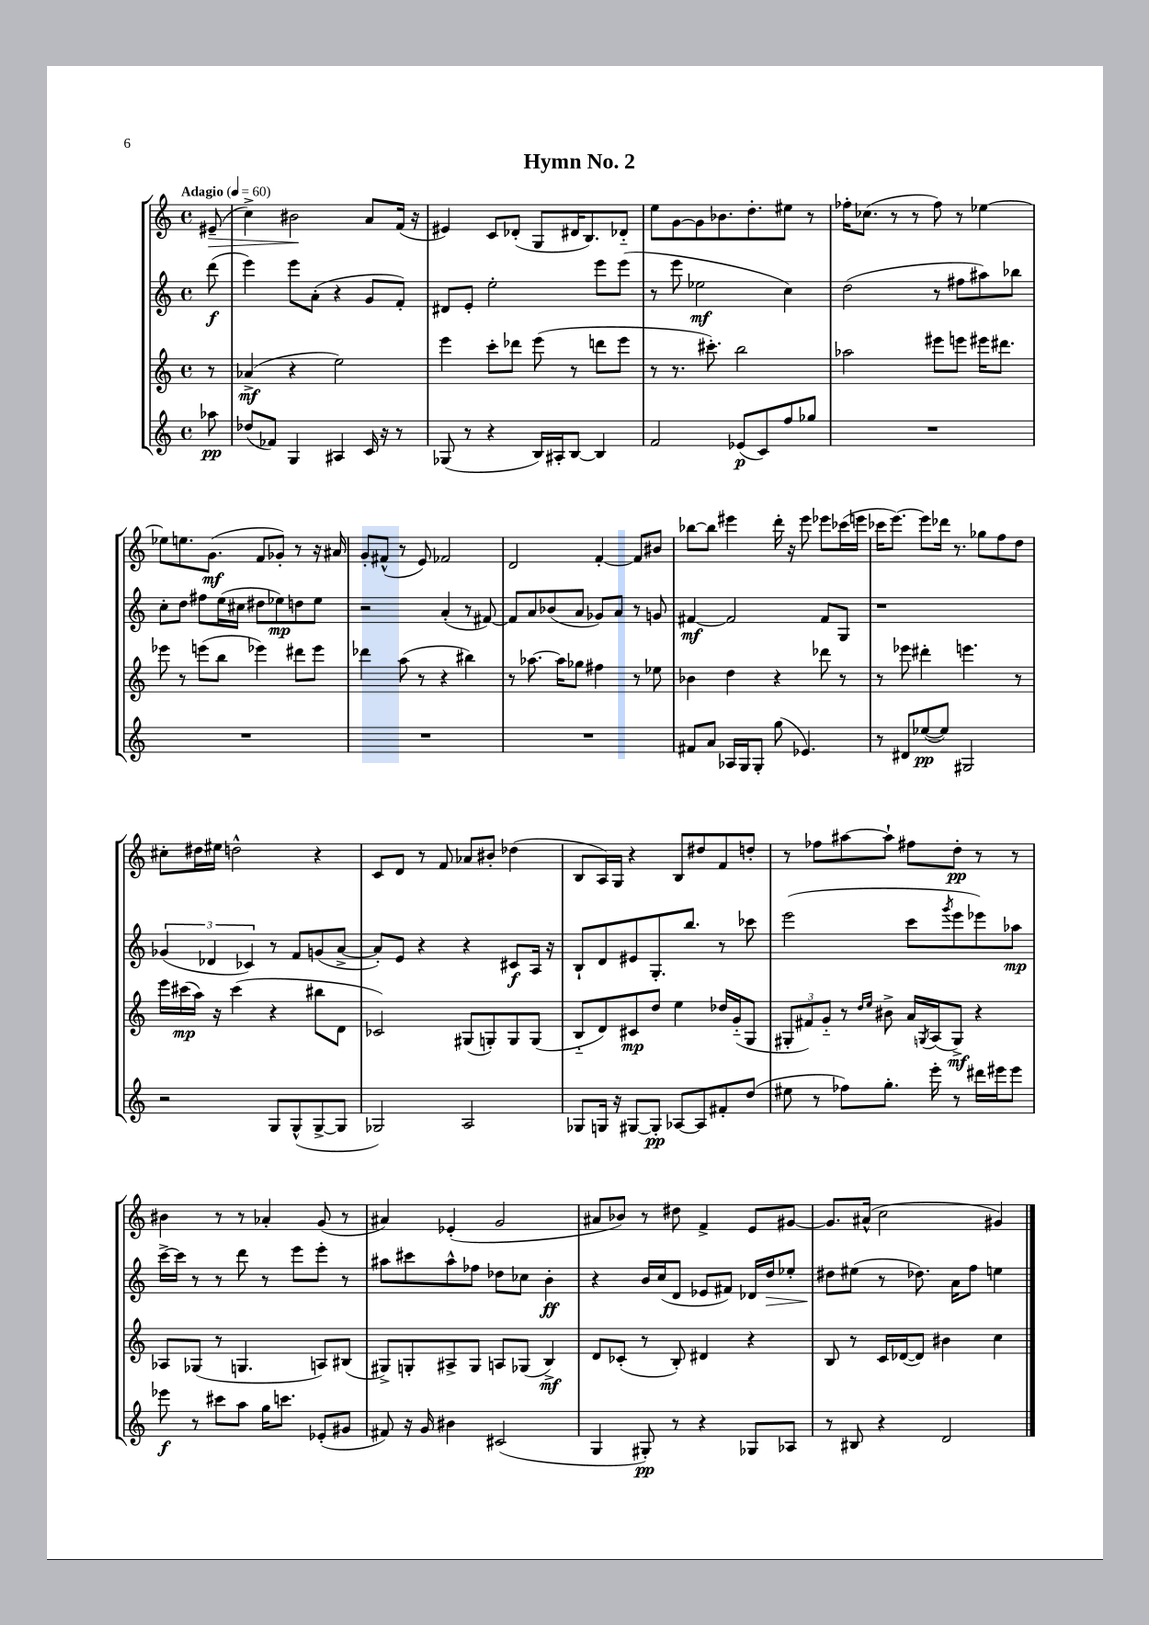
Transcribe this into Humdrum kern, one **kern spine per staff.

**kern	**kern	**kern	**kern
*staff4	*staff3	*staff2	*staff1
*clefG2	*clefG2	*clefG2	*clefG2
*k[]	*k[]	*k[]	*k[]
*M4/4	*M4/4	*M4/4	*M4/4
*met(c)	*met(c)	*met(c)	*met(c)
*MM60	*MM60	*MM60	*MM60
8aa-	8r	(8ddd	(8e#~
=	=	=	=
(8dd-	(4a-^	4eee)	4cc^)
8f-)	.	.	.
4G	4r	8eee	2b#
.	.	(8a'	.
4A#	2ee)	4r	.
16c	.	8g	8a
16r	.	.	.
8r	.	8f')	(16f
.	.	.	16r
=	=	=	=
(8G-	4eee	8d#	4e#)
8r	.	8e'	.
4r	8ccc'	2ee'	8c
.	8ddd-	.	(8d-'
16B)	(8eee	.	8G
16A#'	.	.	.
[8B	8r	.	16d#
.	.	.	8.B)
4B]	8ddd	8eee	.
.	8eee	(8eee	8d-'~
=	=	=	=
2f	8r	8r	8ee
.	8.r	8eee	[8g
.	.	2ee-	8g]
.	8.ccc#')	.	.
.	.	.	8.b-
(8e-	2bb	.	.
.	.	.	8.dd'
8c)	.	.	.
8ff	.	4cc)	8ee#
8gg-	.	.	8r
=	=	=	=
1r	2aa-	(2dd	16ff-'
.	.	.	(8.cc-
.	.	.	8r
.	.	.	8r
.	8eee#	8r	8ff-)
.	8eee	8ff#	8r
.	16eee#	8aa#)	[4ee-
.	8.ddd#	.	.
.	.	8bb-	.
=	=	=	=
1r	8eee-	8cc'	8ee-]
.	8r	8dd	8.ee
.	(8eee	8ff#	.
.	.	.	(8.g
.	8bb	(16ee	.
.	.	16cc#	.
.	4eee-)	8dd#	8f
.	.	8ee-)	8g-')
.	8ddd#	8dd	8r
.	8eee-	8ee-	16r
.	.	.	16a#
=	=	=	=
1r	4ddd-	2r	8g'
.	.	.	(8f#^^
.	(8aa	.	8r
.	8r	.	8e)
.	4r	(4a'	2f-
.	4bb#)	8r	.
.	.	[8f#)	.
=	=	=	=
1r	8r	8f#]	2d
.	[8.aa-	8a	.
.	.	(8b-	.
.	16aa-]	.	.
.	8gg-	8a	.
.	4ff#	8g-)	[4f'
.	.	8a	.
.	8r	8r	8f]
.	8ee-	8g	8b#
=	=	=	=
8f#	4b-	[4f#	[8bb-
8a	.	.	8bb-]
16A-	4dd	2f#]	4eee#
16G	.	.	.
8G'	.	.	.
(8gg	4r	.	16ddd'
.	.	.	16r
4.e-)	.	.	8eee#
.	8ddd-	8f#	8eee-
.	8r	8G	(16ccc-
.	.	.	16eee
=	=	=	=
8r	8r	1r	16ccc-
.	.	.	[8.eee)
8d#	8eee-	.	.
([8ee-	4ddd#'	.	8eee]
8ee-])	.	.	16ddd-
.	.	.	8.r
2G#	4.eee	.	.
.	.	.	8gg-
.	.	.	8ff
.	8r	.	8dd
=	=	=	=
2r	16eee	(6g-	8cc#'
.	(16ccc#	.	.
.	16aa)	.	16dd#
.	.	6d-	.
.	16r	.	16ee#
.	(4ccc#	.	2dd^^
.	.	6c-)	.
8G	4r	8r	.
(8G^^	.	8f	.
[8G^	8bb#	(8g	4r
8G]	8d	[8a^	.
=	=	=	=
2G-)	2c-)	8a'])	8c
.	.	8e	8d
.	.	4r	8r
.	.	.	8f
2A	(8G#	4r	8a-
.	8G')	.	8b#'
.	8G	8c#	(4dd-
.	(8G	16A	.
.	.	16r	.
=	=	=	=
8G-	8B'~	8B`	8B
16G	8d)	8d	16A)
16r	.	.	16G
[8G#	8c#	8e#	4r
8G#']	8dd	8.G'	.
[8A-	4ee	.	8B
.	.	8.bb	.
8A-]	.	.	8dd#
8f#'	16dd-	8r	8f
.	(16g'~	.	.
(8dd	8G	8ccc-	8dd'
=	=	=	=
8ee#	12G#'	(2eee	8r
.	12f#)	.	.
8r	.	.	8ff-
.	12g'~	.	.
8ff-)	8r	.	[8aa#
.	16qqdd	.	.
.	16qqee	.	.
8.gg'	8b#^	.	8aa#`]
.	16a	8ccc	8ff#
.	8qG	.	.
16eee'	(16A	.	.
.	.	8qggg	.
8r	8G^)	8eee	8dd'
16ddd#	4r	8eee-)	8r
16eee#	.	.	.
8eee#	.	8aa-	8r
=	=	=	=
8eee-	8A-	[16ccc^	4b#
.	.	16ccc]	.
8r	(8G-	8r	.
8ccc#	8r	8r	8r
8aa	4.G	8ddd	8r
16gg	.	8r	4a-'
8.ccc	.	.	.
.	.	8eee	.
(8e-'	8A)	8eee'	(8g
8g#	(8B#	8r	8r
=	=	=	=
8f#)	8G#^)	8aa#	4a#)
16r	8G'	8ccc#	.
16g	.	.	.
4b#	8A#^	8aa#^^	(4e-'
.	8G	8ff-	.
(2c#	8A	8dd-	2g
.	(8G-	8cc-	.
.	4B^)	4b'	.
=	=	=	=
4G	8d	4r	8a#
.	(8c-'	.	8b-)
8G#')	8r	16b	8r
.	.	(16cc	.
8r	8B')	8d	8dd#
4r	4d#	8e-	4f^
.	.	8f#)	.
8G-	4r	16d-	8e
.	.	16dd	.
8A-	.	8ee-'	[8g#
=	=	=	=
8r	8B	8dd#	8.g#]
8B#	8r	(8ee#	.
.	.	.	(16a#^^
4r	16c	8r	2cc
.	([16d-	.	.
.	8d-])	8.dd-)	.
2d	4b#	.	.
.	.	16a	.
.	.	8ff	.
.	4cc	4ee	4g#)
==	==	==	==
*-	*-	*-	*-
